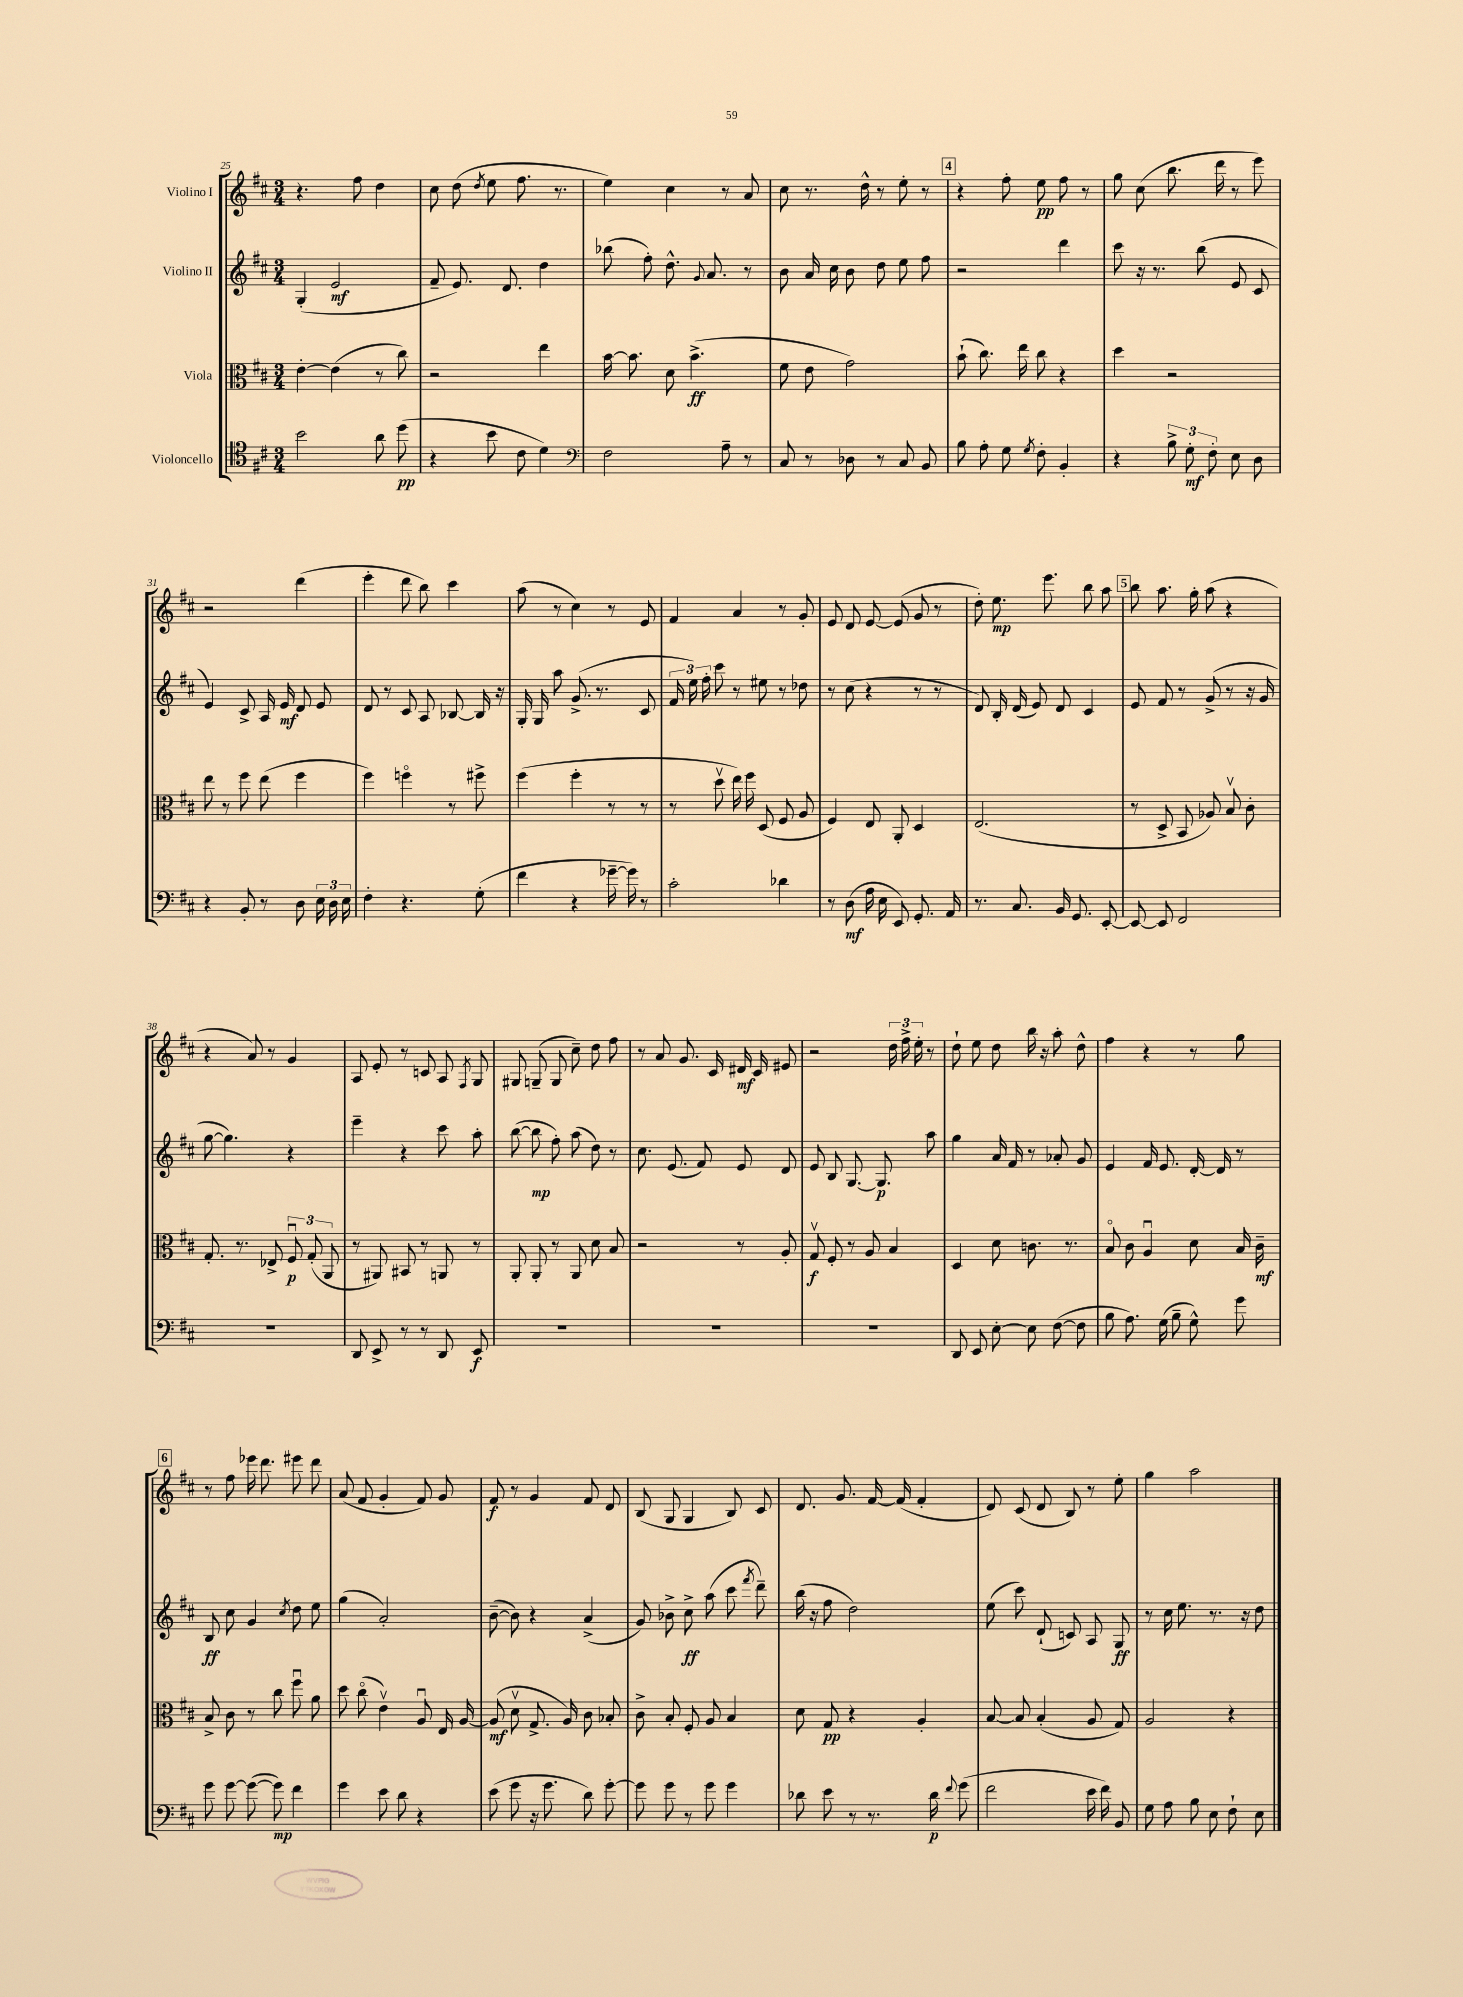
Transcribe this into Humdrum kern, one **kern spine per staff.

**kern	**kern	**kern	**kern
*staff4	*staff3	*staff2	*staff1
*clefC4	*clefC3	*clefG2	*clefG2
*k[f#c#]	*k[f#c#]	*k[f#c#]	*k[f#c#]
*M3/4	*M3/4	*M3/4	*M3/4
2b\	[4e'\	(4G'/	4.r
.	(4e\]	2e/	.
.	.	.	8ff#\
8a\	8r	.	4dd\
(8dd\	8cc#\)	.	.
=	=	=	=
4r	2r	8f#~/	8cc#\
.	.	8.e/)	(8dd\
.	.	.	8qdd/
8b\	.	.	8ee\
.	.	8.d/	.
8c#\	.	.	8.ff#\
4d\)	4ee\	4dd\	.
.	.	.	8.r
=	=	=	=
*clefF4	*	*	*
2F#\	[16b\	(8bb-\	4ee\)
.	8.b\]	.	.
.	.	8ff#'\)	.
.	8d\	8.dd^^\	4cc#\
.	(4.b^\	.	.
.	.	8qqg/	.
.	.	8.a/	.
8A~\	.	.	8r
8r	.	8r	8a/
=	=	=	=
8C#/	8f#\	8b\	8cc#\
8r	8e\	16a/	8.r
.	.	16cc#\	.
8D-\	2g\)	8b\	.
.	.	.	16dd^^\
8r	.	8dd\	8r
8C#/	.	8ee\	8ee'\
8BB/	.	8ff#\	8r
=	=	=	=
8B\	(8b`\	2r	4r
8A'\	8.cc#\)	.	.
8G\	.	.	8ff#'\
.	16ee\	.	.
8qG/	.	.	.
8F#'\	8cc#\	.	8ee\
4BB'/	4r	4ddd\	8ff#\
.	.	.	8r
=	=	=	=
4r	4dd\	8ccc#\	8gg\
.	.	16r	(8cc#\
.	.	8.r	.
12B^\	2r	.	8.bb\
12G'\	.	.	.
.	.	(8bb\	.
12F#'\	.	.	.
.	.	.	16ddd\
8E\	.	8e/	8r
8D\	.	8c#/	8eee\)
=	=	=	=
4r	8ee\	4e/)	2r
.	8r	.	.
8BB'/	8ff#\	8c#^/	.
8r	(8ee\	16A/	.
.	.	16e/	.
8D\	4ff#\	8d/	(4ddd\
24E\	.	8e/	.
24D\	.	.	.
24E\	.	.	.
=	=	=	=
4F#'\	4ff#\)	8d/	4eee'\
.	.	8r	.
4.r	4ffo\	8c#/	8ddd\
.	.	8A/	8bb\)
.	8r	[8B-/	4ccc#\
(8G'\	8ff#^\	16B-/]	.
.	.	16r	.
=	=	=	=
4f#\	(4ff#\	16G'/	(8aa\
.	.	16G/	.
.	.	8aa\	8r
4r	4ff#'\	(8.g^/	4cc#\)
.	.	8.r	.
[16g-~\	8r	.	8r
16g-\])	.	.	.
8r	8r	8c#/	8e/
=	=	=	=
2c#'\	8r	24f#/	4f#/
.	.	24ee\)	.
.	.	24ff#'\	.
.	8ddv\	8ccc#\	.
.	16ee\)	8r	4a/
.	16ff#\	.	.
.	(8D/	8ee#\	.
4d-\	8F#/	8r	8r
.	8A/	8dd-\	8g'/
=	=	=	=
8r	4F#/)	8r	8e/
(8D\	.	(8cc#\	8d/
16A\	8E/	4r	[8e/
16E\	.	.	.
8EE/)	8AA'/	.	(8e/]
8.GG'/	4D/	8r	8g/
.	.	8r	8r
16AA/	.	.	.
=	=	=	=
8.r	(2.E/	8d/)	8dd'\)
.	.	16B'/	8.ee\
8.C#/	.	(16d/	.
.	.	8e/)	.
.	.	.	8.eee\
16BB/	.	8d/	.
8.GG/	.	.	.
.	.	4c#/	8bb\
[8EE'/	.	.	8aa\
=	=	=	=
8EE/_	8r	8e/	8bb\
8EE/]	8D^/	8f#/	8.aa\
2FF#/	8BB/	8r	.
.	.	.	16gg'\
.	8A-/)	(8g^/	(8aa\
.	8Bv/	8r	4r
.	8c#'\	16r	.
.	.	16g/	.
=	=	=	=
2.r	8.G'/	[8gg\	4r
.	.	4.gg\])	.
.	8.r	.	.
.	.	.	8a/)
.	8E-^/	.	8r
.	12F#u/	4r	4g/
.	(12G'/	.	.
.	12AA/	.	.
=	=	=	=
8DD/	8r	4eee~\	8A/
8EE^/	8AA#/)	.	8e'/
8r	8BB#/	4r	8r
8r	8r	.	8c/
8DD/	8AA/	8ccc#\	8A/
.	.	.	8qF#/
8EE/	8r	8aa'\	8G/
=	=	=	=
2.r	8AA'/	([8bb\	8G#/
.	8AA'/	8bb\]	(8G~/
.	8r	8ff#'\)	8G/
.	8AA/	(8aa\	8cc#~\)
.	8d\	8dd\)	8dd\
.	8B/	8r	8ff#\
=	=	=	=
2.r	2r	8.cc#\	8r
.	.	.	8a/
.	.	(8.e/	.
.	.	.	8.g/
.	.	8f#/)	.
.	.	.	16c#/
.	8r	8e/	16d#/
.	.	.	16c#/
.	8A'/	8d/	8e#/
=	=	=	=
2.r	8Gv/	8e/	2r
.	8F#'/	8B/	.
.	8r	[8.G/	.
.	8A/	.	.
.	.	8.G/]	.
.	4B/	.	24dd\
.	.	.	24ff#^\
.	.	.	24ee'\
.	.	8aa\	8r
=	=	=	=
8DD/	4D/	4gg\	8dd`\
8EE/	.	.	8ee\
[8E'\	8d\	16a/	8dd\
.	.	16f#/	.
8E\]	8.c\	8r	16bb\
.	.	.	16r
([8F#\	.	8a-'/	8aa'\
.	8.r	.	.
8F#\]	.	8g/	8dd^^\
=	=	=	=
8B\	8Bo/	4e/	4ff#\
8.A\)	8c#\	.	.
.	4Au/	16f#/	4r
(16G\	.	8.e/	.
8B~\	.	.	.
8G^^\)	8d\	[16d'/	8r
.	.	16d/]	.
8g\	16B/	8r	8gg\
.	16c#~\	.	.
=	=	=	=
8g\	8B^/	8B/	8r
[8g\	8c#\	8cc#\	8ff#\
(8g\_	8r	4g/	16eee-\
.	.	.	8.ddd\
8g\])	8cc#\	.	.
.	.	8qcc#/	.
4f#\	8ff#u\	8dd\	8eee#\
.	8a\	8ee\	8ddd\
=	=	=	=
4g\	8dd\	(4gg\	(8a/
.	(8cc#o\	.	8f#/
8e\	4ev\)	2a'/)	4g'/
8d\	.	.	.
4r	8Au/	.	8f#/)
.	16E/	.	8g/
.	[16A/	.	.
=	=	=	=
(8e\	(8A/]	([8b~\	8f#/
8g\	8dv\	8b\])	8r
16r	8.G^/	4r	4g/
8.g\	.	.	.
.	16A/)	.	.
8d\)	8c#\	(4a^/	8f#/
[8g'\	8B-'/	.	8d/
=	=	=	=
8g\]	8c#^\	8g/)	(8B/
8g\	8B'/	8b-^\	8G/
8r	8F#'/	8cc#^\	4G/
8g\	8A/	(8aa\	.
4g\	4B/	8ccc#\	8B/)
.	.	8qfff#/	.
.	.	8ddd~\)	8c#/
=	=	=	=
8d-\	8d\	(16bb\	8.d/
.	.	16r	.
8e\	8G/	8ff#\	.
.	.	.	8.g/
8r	4r	2dd\)	.
8.r	.	.	[16f#/
.	.	.	(16f#/]
.	4A'/	.	4f#'/
16d-\	.	.	.
8qqf#/	.	.	.
(8g\	.	.	.
=	=	=	=
2f#\	[8B/	(8ee\	8d/)
.	8B/]	8ccc#\)	(8c#/
.	(4B'/	(8d`/	8d/
.	.	8c/)	8B/)
16e\	8A/	8A/	8r
16f#\)	.	.	.
8BB/	8G/)	8G/	8ee'\
=	=	=	=
8G\	2A/	8r	4gg\
8A\	.	16cc#\	.
.	.	8.ee\	.
8B\	.	.	2aa\
8E\	.	8.r	.
8F#`\	4r	.	.
.	.	16r	.
8E\	.	8dd\	.
==	==	==	==
*-	*-	*-	*-
